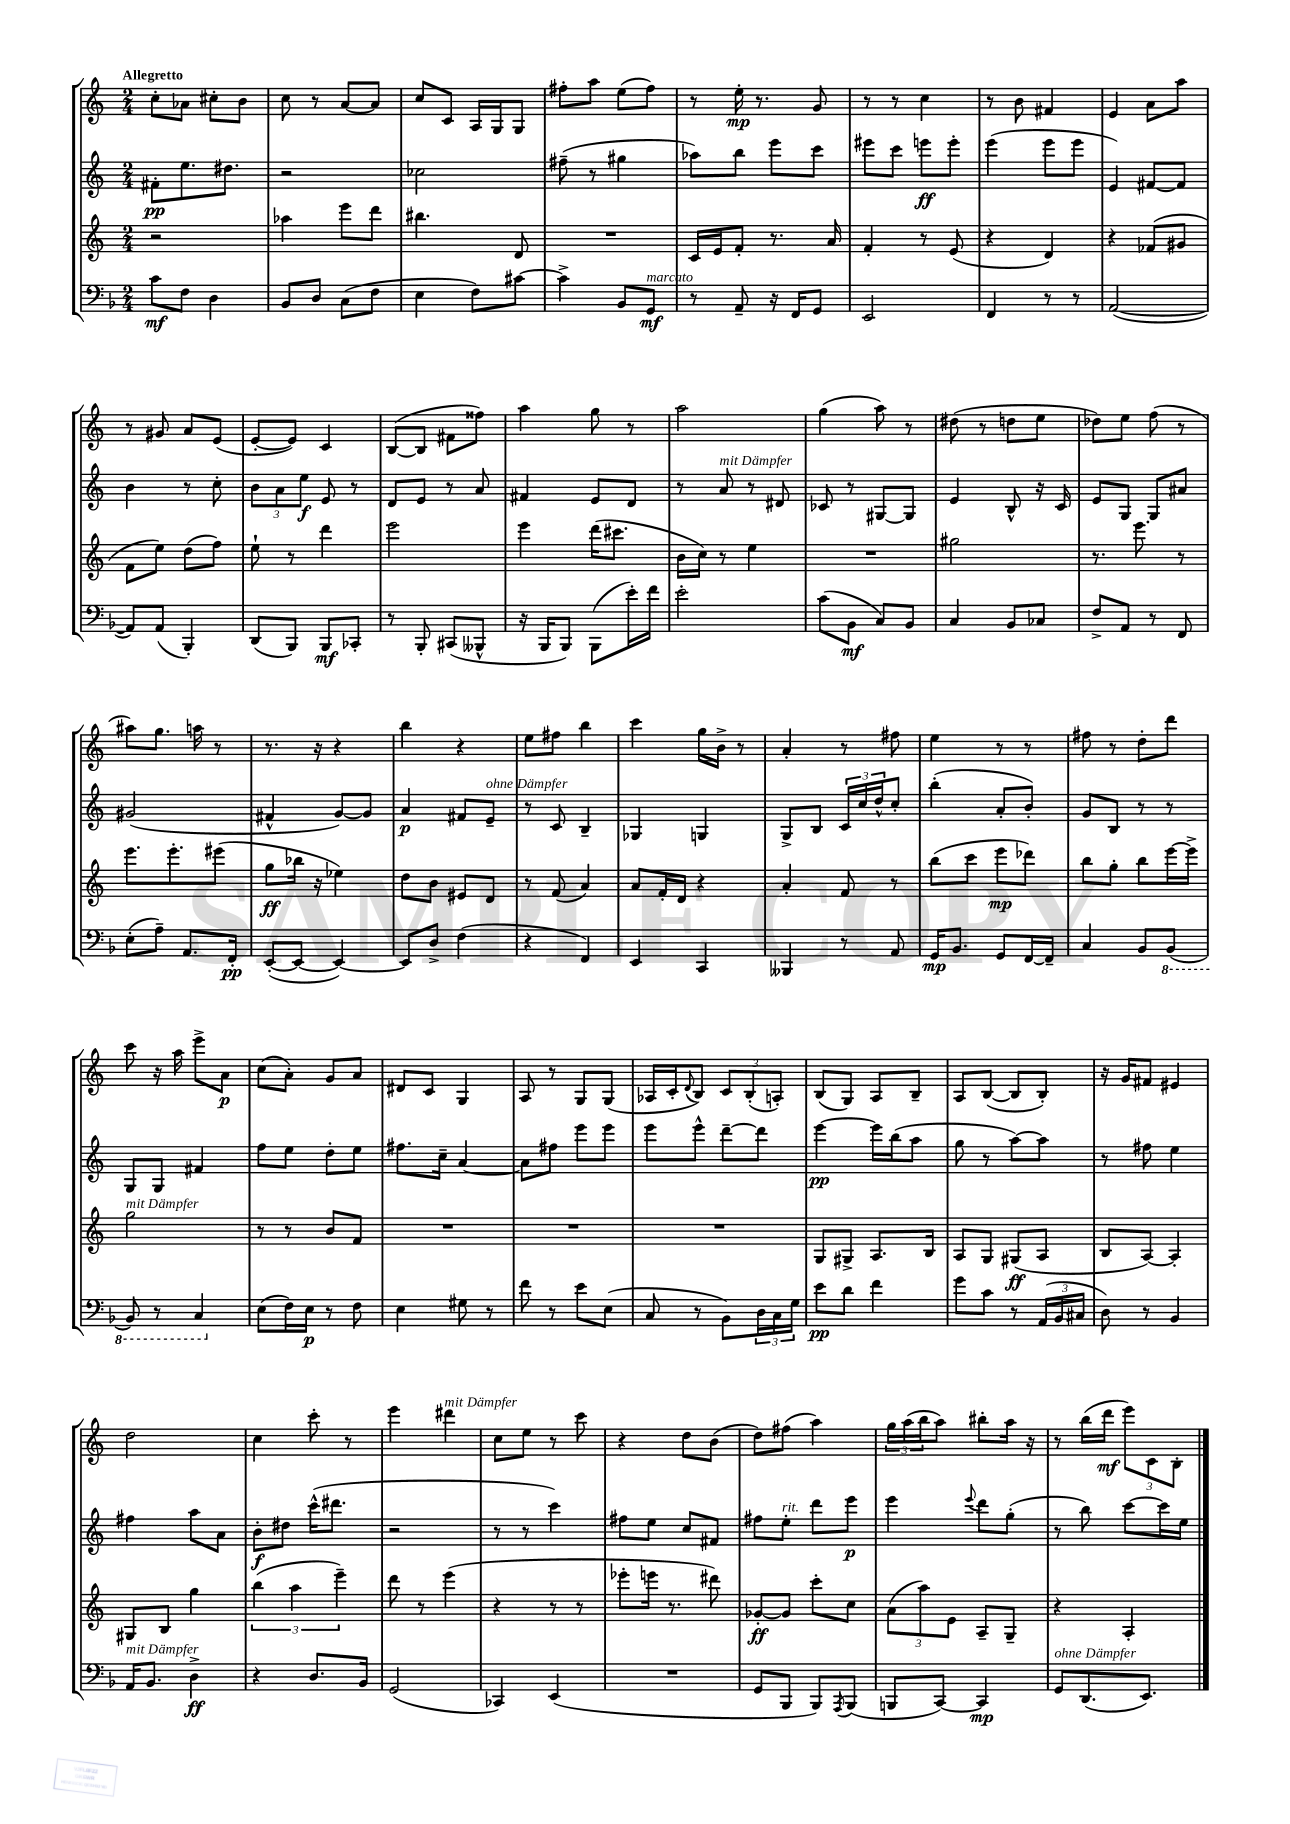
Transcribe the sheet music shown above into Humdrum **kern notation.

**kern	**kern	**kern	**kern
*staff4	*staff3	*staff2	*staff1
*clefF4	*clefG2	*clefG2	*clefG2
*k[b-]	*k[]	*k[]	*k[]
*M2/4	*M2/4	*M2/4	*M2/4
8c	2r	8f#'	8cc'
8F	.	8.ee	8a-
4D	.	.	8cc#'
.	.	8.dd#	.
.	.	.	8b
=	=	=	=
8BB-	4aa-	2r	8cc
8D	.	.	8r
(8C	8eee	.	[8a
8F	8ddd	.	8a]
=	=	=	=
4E	4.bb#	2cc-	8cc
.	.	.	8c
8F)	.	.	16A
.	.	.	16G
[8c#	8d	.	8G
=	=	=	=
4c#^]	2r	(8ff#~	8ff#'
.	.	8r	8aa
8BB-	.	4gg#	(8ee
8GG	.	.	8ff#)
=	=	=	=
8r	16c	8aa-)	8r
.	16e	.	.
8AA~	8f'	8bb	16ee'
.	.	.	8.r
16r	8.r	8eee	.
16FF	.	.	.
8GG	.	8ccc	8g
.	16a	.	.
=	=	=	=
2EE	4f'	8eee#	8r
.	.	8ccc	8r
.	8r	8eee	4cc
.	(8e	8eee'	.
=	=	=	=
4FF	4r	(4eee	8r
.	.	.	8b
8r	4d)	8eee	4f#
8r	.	8eee	.
=	=	=	=
([2AA	4r	4e)	4e
.	(8f-	[8f#	8a
.	8g#	8f#]	8aa
=	=	=	=
8AA])	8f	4b	8r
(8AA	8ee)	.	8g#
4BBB-')	(8dd	8r	8a
.	8ff)	8cc'	(8e
=	=	=	=
(8DD	8ee`	12b	[8e'
.	.	12a	.
8BBB-)	8r	.	8e])
.	.	12ee	.
8BBB-	4ddd	8e	4c
8CC-'	.	8r	.
=	=	=	=
8r	2eee	8d	([8B
8BBB-'	.	8e	8B]
(8CC#	.	8r	8f#
8BBB--^^	.	8a	8ff##)
=	=	=	=
16r	4eee	4f#	4aa
16BBB-	.	.	.
8BBB-)	.	.	.
(8BBB-	(16ddd	8e	8gg
.	8.ccc#	.	.
16e')	.	8d	8r
16f	.	.	.
=	=	=	=
2e'	16b	8r	2aa
.	16cc)	.	.
.	8r	8a	.
.	4ee	8r	.
.	.	8d#	.
=	=	=	=
(8c	2r	8c-	(4gg
8BB-	.	8r	.
8C)	.	[8G#	8aa)
8BB-	.	8G#]	8r
=	=	=	=
4C	2gg#	4e	(8dd#
.	.	.	8r
8BB-	.	8B^^	8dd
8C-	.	16r	8ee
.	.	16c	.
=	=	=	=
8F^	8.r	8e	8dd-)
8AA	.	8G	8ee
.	8.eee	.	.
8r	.	8G	(8ff
8FF	8r	8a#	8r
=	=	=	=
(8E'	8.eee	(2g#	8aa#)
8A~)	.	.	8.gg
.	8.eee'	.	.
8.AA	.	.	.
.	.	.	16aa
.	(8eee#	.	8r
16FF'	.	.	.
=	=	=	=
([8EE'	8gg	4f#^^	8.r
8EE_	16bb-	.	.
.	16r	.	16r
4EE_)	4ee-)	[8g)	4r
.	.	8g]	.
=	=	=	=
8EE]	8dd	4a	4bb
8D^	8b	.	.
(4F	8e#	8f#	4r
.	8d	8e~	.
=	=	=	=
4r	8r	8r	8ee
.	(8f	8c	8ff#
4FF)	4a)	4B~	4bb
=	=	=	=
4EE	8a	4G-	4ccc
.	16f'	.	.
.	16d	.	.
4CC	4r	4G	16gg
.	.	.	16b^
.	.	.	8r
=	=	=	=
4BBB--	4a'	8G^	4a'
.	.	8B	.
8r	8f	24c	8r
.	.	24cc	.
.	.	24dd^^	.
8AA	8r	8cc'	8ff#
=	=	=	=
16GG	(8bb	(4bb'	4ee
8.BB-	.	.	.
.	8ccc	.	.
8GG	8eee	8a'	8r
[16FF	8ddd-)	8b')	8r
16FF~]	.	.	.
=	=	=	=
4C	8bb	8g	8ff#
.	8gg'	8B	8r
8BB-	8bb	8r	8dd'
(8BBB-	[16eee	8r	8ddd
.	16eee^]	.	.
=	=	=	=
8BBB-)	2gg	8G	8ccc
8r	.	8G	16r
.	.	.	16aa
4CC	.	4f#	8eee^
.	.	.	8a
=	=	=	=
(8E	8r	8ff	(8cc
16F)	8r	8ee	8a')
16E	.	.	.
8r	8b	8dd'	8g
8F	8f	8ee	8a
=	=	=	=
4E	2r	8.ff#	8d#
.	.	.	8c
.	.	16cc~	.
8G#	.	[4a	4G
8r	.	.	.
=	=	=	=
8f	2r	8a]	8A
8r	.	8ff#	8r
8e	.	8eee	8G
(8E	.	8eee	(8G
=	=	=	=
8C	2r	8eee	16A-
.	.	.	16c'
.	.	.	8qqd
8r	.	8eee^^	8B)
8BB-)	.	[8ddd~	12c
.	.	.	(12B'
24D	.	8ddd]	.
24C	.	.	12A')
24G	.	.	.
=	=	=	=
8e	8G	[4eee	(8B
8d	8G#^	.	8G)
4f	8.A	16eee]	8A
.	.	(16bb	.
.	.	8aa	8B~
.	16B	.	.
=	=	=	=
8g	8A	8gg	8A
8c	8G	8r	([8B
8r	(8G#	[8aa)	8B]
(24AA	8A	8aa]	8B')
24BB-	.	.	.
24C#	.	.	.
=	=	=	=
8D)	8B	8r	16r
.	.	.	16g
8r	[8A)	8ff#	8f#
4BB-	4A']	4ee	4e#
=	=	=	=
16AA	8G#	4ff#	2dd
8.BB-	.	.	.
.	8B	.	.
4D^	4gg	8aa	.
.	.	8a	.
=	=	=	=
4r	(6bb	8b'	4cc
.	.	8dd#	.
.	6aa	.	.
8.D	.	(16ccc^^	8ccc'
.	.	8.ddd#	.
.	6eee~)	.	.
.	.	.	8r
16BB-	.	.	.
=	=	=	=
(2GG	8ddd	2r	4eee
.	8r	.	.
.	(4eee	.	4ddd#
=	=	=	=
4CC-)	4r	8r	8cc
.	.	8r	8ee
(4EE	8r	4ccc)	8r
.	8r	.	8ccc
=	=	=	=
2r	8eee-'	8ff#	4r
.	16eee	8ee	.
.	8.r	.	.
.	.	8cc	8dd
.	8ddd#)	8f#	(8b
=	=	=	=
8GG	[8g-'	8ff#	8dd)
8BBB-	8g-]	8ee'	(8ff#
8BBB-)	8ccc'	8ddd	4aa)
8qAAA	.	.	.
(8BBB-	8cc	8eee	.
=	=	=	=
8BBB	(12a	4eee	24gg
.	.	.	(24aa
.	12aa)	.	24bb
[8CC)	.	.	8aa)
.	12e	.	.
.	.	8qqeee	.
4CC]	8A~	8ddd	8bb#'
.	8G~	(8gg'	16aa
.	.	.	16r
=	=	=	=
8GG	4r	8r	8r
(8.DD	.	8bb)	(16bb
.	.	.	16ddd
.	4A'	[8ccc	12eee)
8.EE)	.	.	.
.	.	.	12c
.	.	16ccc]	.
.	.	.	12B'
.	.	16ee	.
==	==	==	==
*-	*-	*-	*-
